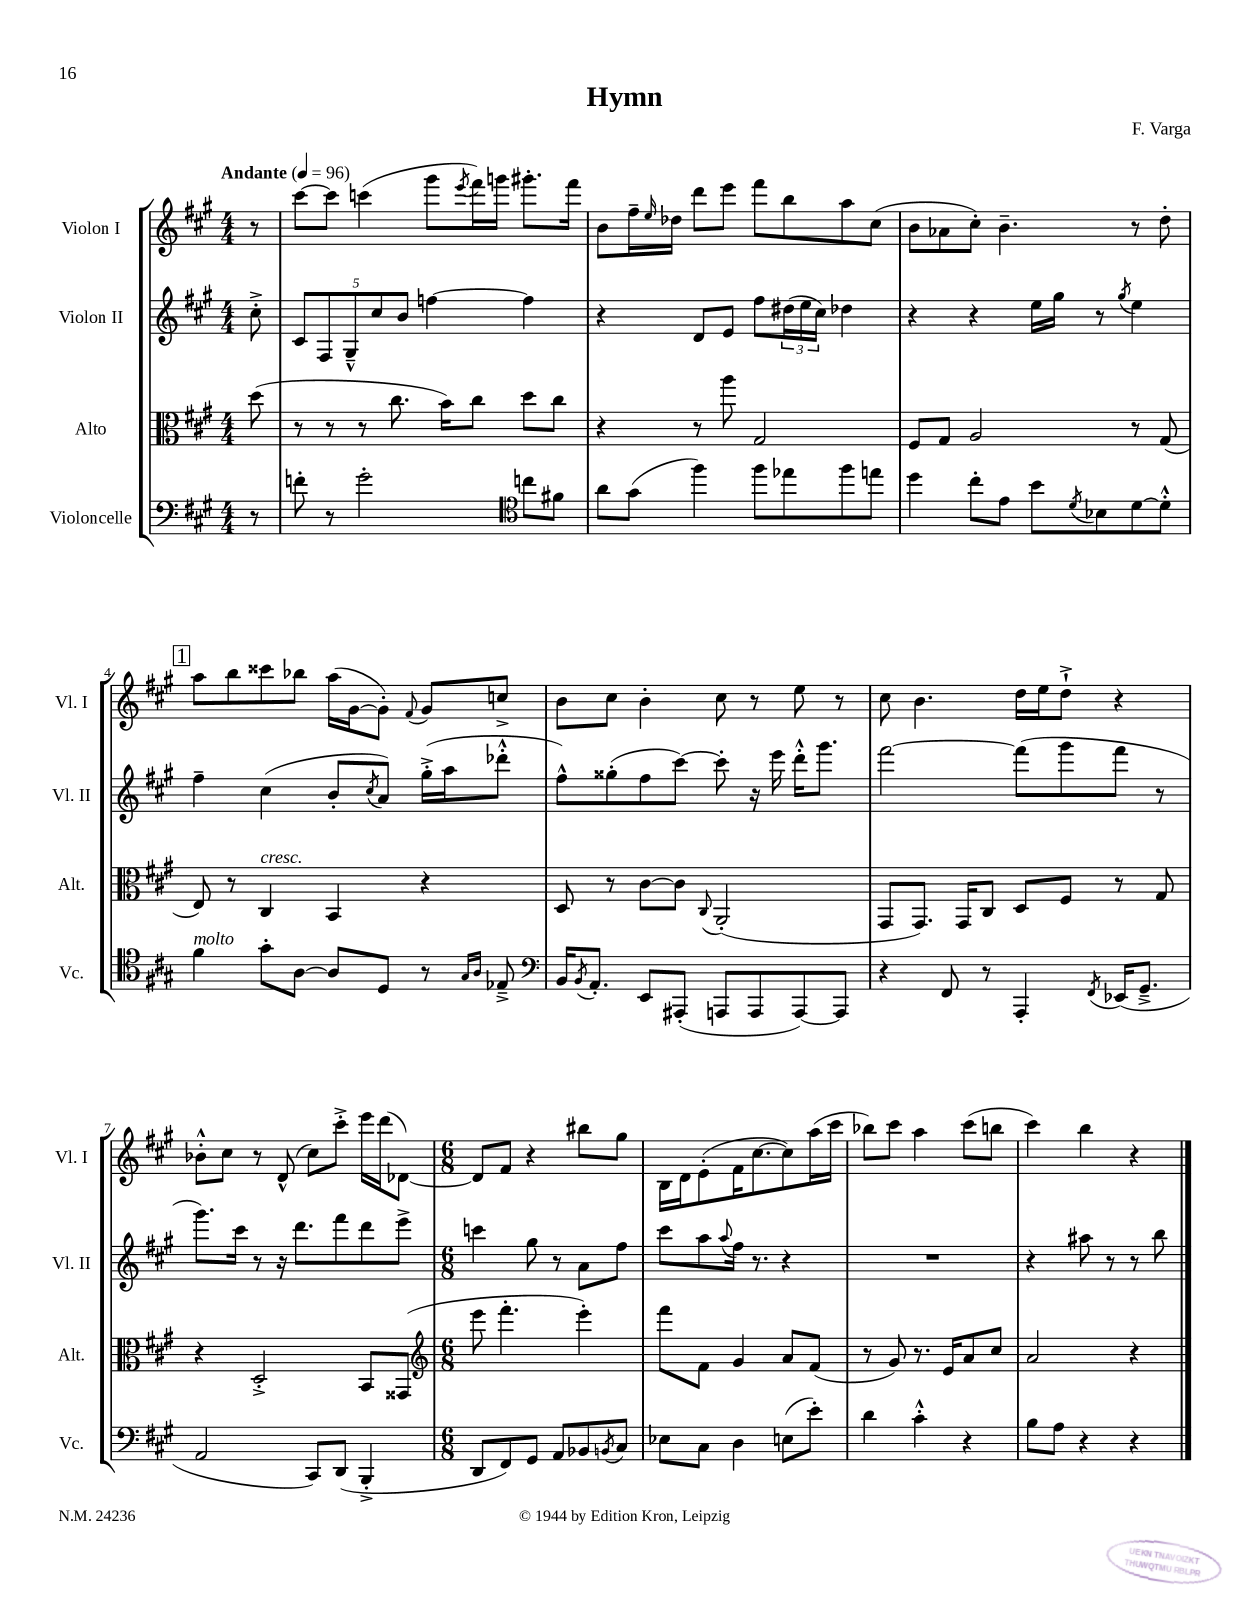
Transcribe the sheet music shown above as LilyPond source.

\header { title = "Hymn" composer = "F. Varga" }
<<
\new StaffGroup <<
\new Staff = "s0" \with { instrumentName = "Violon I" shortInstrumentName = "Vl. I" } {
    \clef treble \key a \major \numericTimeSignature \time 4/4 \partial 8 \tempo "Andante" 4 = 96
    r8 |
    cis'''8~ cis'''8 c'''4( gis'''8 \acciaccatura { e'''8 } fis'''16) g'''16 gis'''8.-. fis'''16 |
    b'8 fis''16-- \grace { e''16 } des''16 d'''8 e'''8 fis'''8 b''8 a''8 cis''8( |
    b'8 aes'8 cis''8-.) b'4.-- r8 d''8-. |
    \mark \markup { \box "1" } a''8 b''8 cisis'''8 bes''8 a''16( gis'16~ gis'8-.) \appoggiatura { fis'8 } gis'8 c''8-> |
    b'8 cis''8 b'4-. cis''8 r8 e''8 r8 |
    cis''8 b'4. d''16 e''16 d''8-!-> r4 |
    bes'8-.-^ cis''8 r8 d'8-^( cis''8) cis'''8-.-> e'''16 d'''16( des'8~) |
    \numericTimeSignature \time 6/8 des'8 fis'8 r4 bis''8 gis''8 |
    b16 d'16 e'8-.( fis'16 cis''8.~ cis''8) a''16( cis'''16 |
    bes''8) cis'''8 a''4 cis'''8( b''8 |
    cis'''4) b''4 r4 \bar "|." |
}
\new Staff = "s1" \with { instrumentName = "Violon II" shortInstrumentName = "Vl. II" } {
    \clef treble \key a \major \numericTimeSignature \time 4/4 \partial 8
    cis''8-.-> |
    \tuplet 5/4 { cis'8 fis8 gis8---^ cis''8 b'8 } f''4~ f''4 |
    r4 d'8 e'8 fis''8 \tuplet 3/2 { dis''16( e''16 cis''16) } des''4 |
    r4 r4 e''16 gis''16 r8 \acciaccatura { gis''8 } e''4 |
    \mark \markup { \box "1" } fis''4-- cis''4( b'8-. \acciaccatura { cis''8 } a'8) gis''16-.->( a''16 des'''8-.-^ |
    fis''8-^) gisis''8-.( fis''8 cis'''8~) cis'''8-. r16 e'''16 d'''16-.-^ gis'''8. |
    fis'''2~ fis'''8( gis'''8 fis'''8 r8 |
    gis'''8.) cis'''16 r8 r16 d'''8. fis'''8 d'''8 e'''8-> |
    \numericTimeSignature \time 6/8 c'''4 gis''8 r8 a'8 fis''8 |
    cis'''8 a''8 \appoggiatura { a''8 } fis''16 r8. r4 |
    R2. |
    r4 ais''8 r8 r8 b''8 \bar "|." |
}
\new Staff = "s2" \with { instrumentName = "Alto" shortInstrumentName = "Alt." } {
    \clef alto \key a \major \numericTimeSignature \time 4/4 \partial 8
    d''8( |
    r8 r8 r8 cis''8. b'16) cis''8 d''8 cis''8 |
    r4 r8 a''8 gis2 |
    fis8 gis8 a2 r8 gis8( |
    \mark \markup { \box "1" } e8) r8 cis4^\markup { \italic "cresc." } b,4 r4 |
    d8 r8 cis'8~ cis'8 \appoggiatura { cis8 } a,2-.( |
    gis,8 gis,8.) gis,16 cis8 d8 fis8 r8 gis8 |
    r4 d2-.-> b,8 gisis,8( |
    \numericTimeSignature \time 6/8 \clef treble e'''8 fis'''4.-. e'''4-.) |
    fis'''8 fis'8 gis'4 a'8 fis'8( |
    r8 gis'8) r8. e'16 a'8 cis''8 |
    a'2 r4 \bar "|." |
}
\new Staff = "s3" \with { instrumentName = "Violoncelle" shortInstrumentName = "Vc." } {
    \clef bass \key a \major \numericTimeSignature \time 4/4 \partial 8
    r8 |
    f'8-. r8 gis'2-. \clef tenor c''8 fis'8 |
    a'8 gis'8( fis''4) fis''8 ees''8 fis''8 e''8 |
    d''4 cis''8-. e'8 b'8 \acciaccatura { d'8 } bes8 d'8~ d'8-.-^ |
    \mark \markup { \box "1" } fis'4^\markup { \italic "molto" } gis'8-. a8~ a8 d8 r8 \grace { gis16 a16 } ees8---> |
    \clef bass b,16 \acciaccatura { b,8 } a,8.-. e,8 ais,,8-.( a,,8 a,,8 a,,8~) a,,8 |
    r4 fis,8 r8 a,,4-. \acciaccatura { fis,8 } ees,16( gis,8.---> |
    a,2 cis,8) d,8( b,,4-.-> |
    \numericTimeSignature \time 6/8 d,8 fis,8) gis,8 a,8 bes,8 \acciaccatura { b,8 } cis8 |
    ees8 cis8 d4 e8( e'8-.) |
    d'4 cis'4-.-^ r4 |
    b8 a8 r4 r4 \bar "|." |
}
>>
>>
